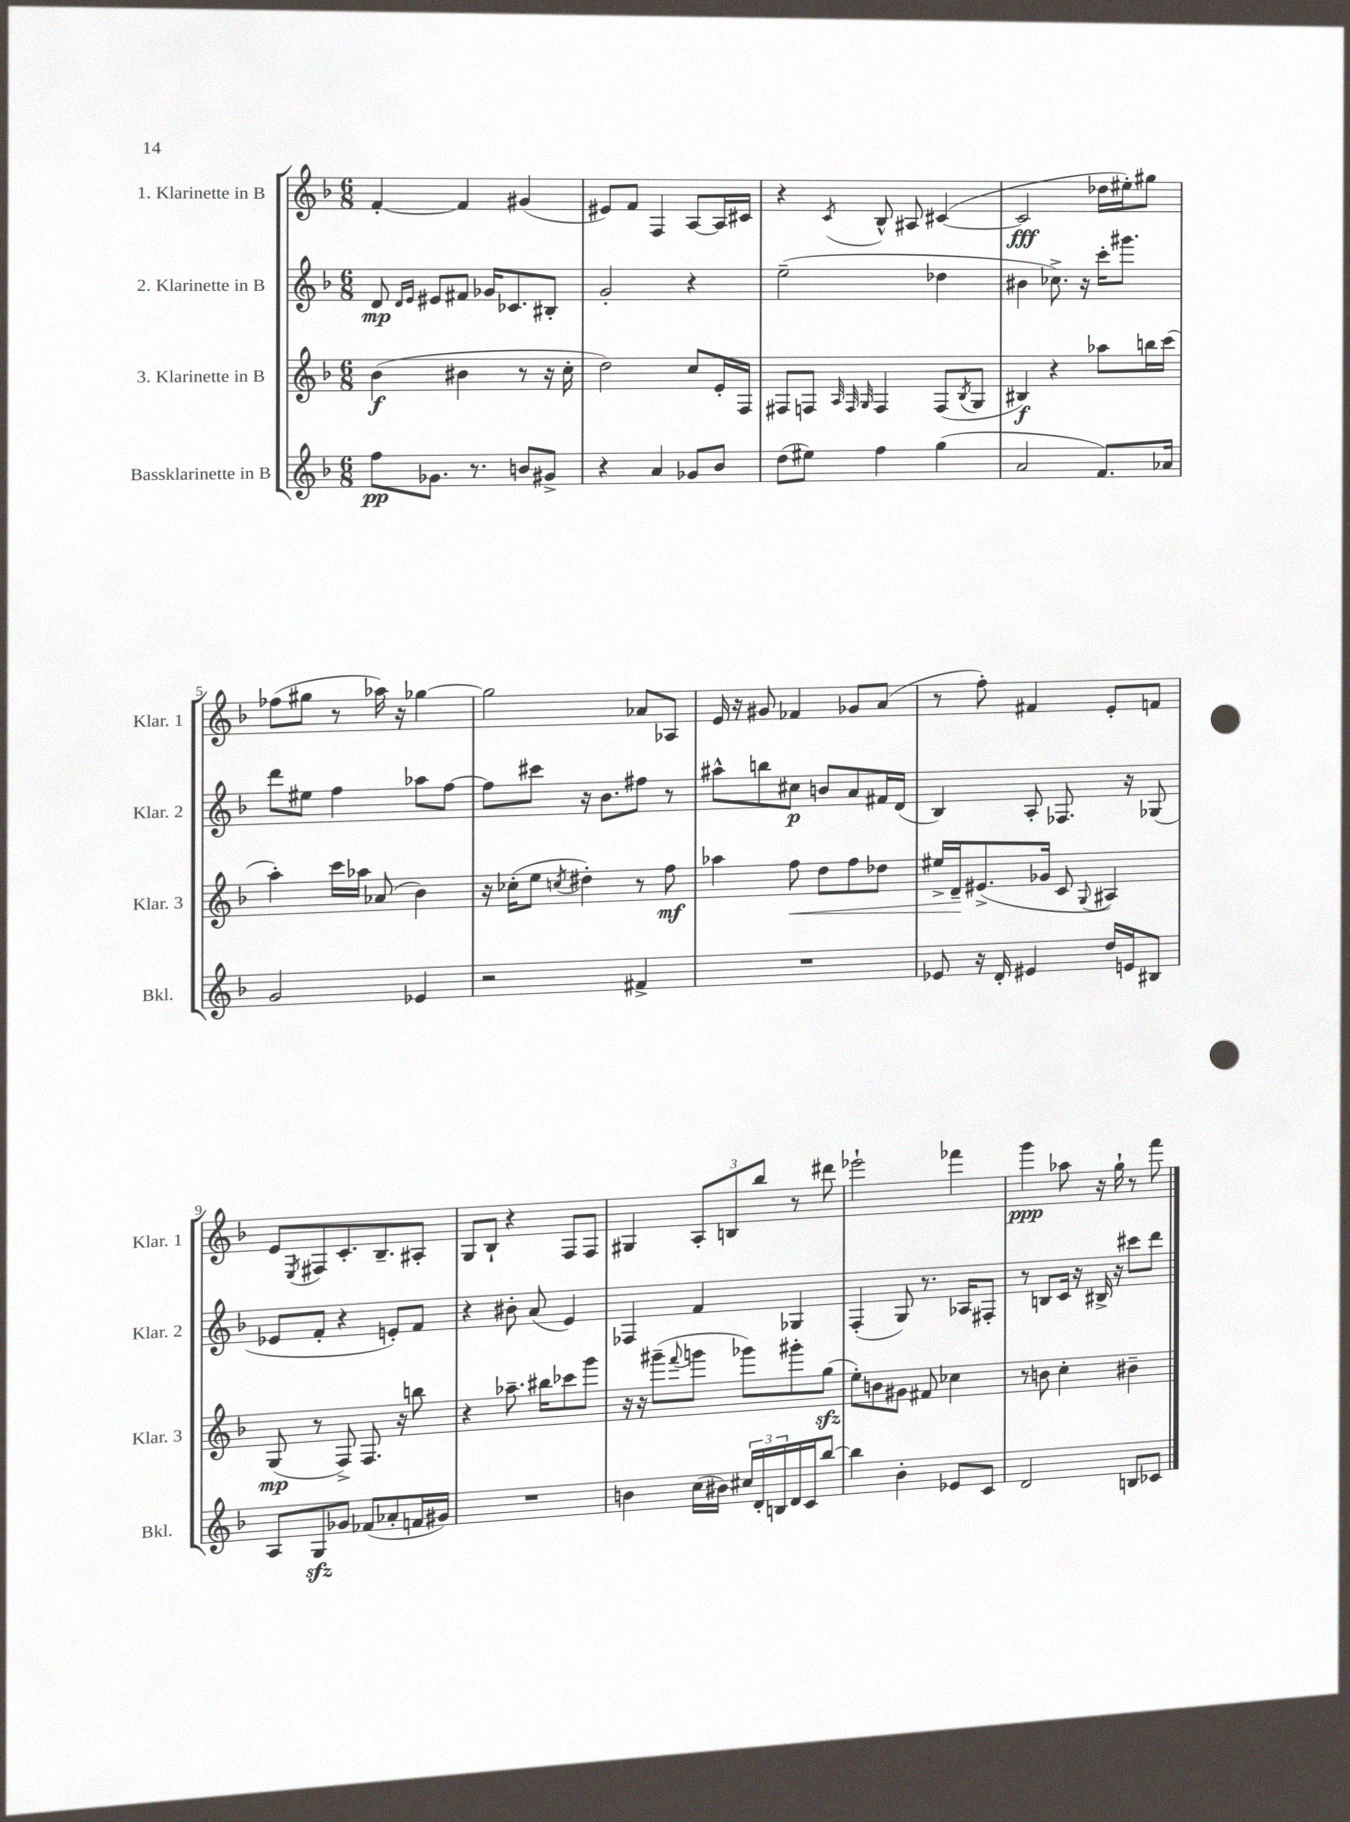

**kern	**dynam	**kern	**dynam	**kern	**dynam	**kern	**dynam
*part4	*part4	*part3	*part3	*part2	*part2	*part1	*part1
*staff4	*staff4	*staff3	*staff3	*staff2	*staff2	*staff1	*staff1
*I"Bassklarinette in B	*	*I"3. Klarinette in B	*	*I"2. Klarinette in B	*	*I"1. Klarinette in B	*
*I'Bkl.	*	*I'Klar. 3	*	*I'Klar. 2	*	*I'Klar. 1	*
*clefG2	*	*clefG2	*	*clefG2	*	*clefG2	*
*k[b-]	*	*k[b-]	*	*k[b-]	*	*k[b-]	*
*M6/8	*	*M6/8	*	*M6/8	*	*M6/8	*
=1	=1	=1	=1	=1	=1	=1	=1
8ff\L	pp	(4b-\	f	8d/	mp	[4f'/	.
.	.	.	.	16qqd/LL	.	.	.
.	.	.	.	16qqe/JJ	.	.	.
8.g-X\J	.	.	.	8e#X/L	.	.	.
.	.	4b#X\	.	8f#X/J	.	4f/]	.
8.r	.	.	.	.	.	.	.
.	.	.	.	16g-X/KL	.	.	.
.	.	.	.	8.c-X/	.	.	.
8bn/L	.	8r	.	.	.	(4g#X/	.
8g#X^/J	.	16r	.	8B#X'/J	.	.	.
.	.	16cc'\	.	.	.	.	.
=2	=2	=2	=2	=2	=2	=2	=2
4r	.	2dd\)	.	2g'/	.	8e#X/L)	.
.	.	.	.	.	.	8f/J	.
4a/	.	.	.	.	.	4F/	.
8g-X/L	.	8cc/L	.	4r	.	[8A/L	.
8b-/J	.	16e'/L	.	.	.	16A/L]	.
.	.	16F/JJ	.	.	.	16c#X/JJ	.
=3	=3	=3	=3	=3	=3	=3	=3
(8dd\L	.	8F#X/L	.	(2ee~\	.	4r	.
8ee#X\J)	.	8Fn/J	.	.	.	.	.
.	.	32qqA/	.	.	.	.	.
.	.	32qqF/	.	.	.	.	.
.	.	32qqG/	.	.	.	8qc/	.
4ff\	.	4F/	.	.	.	8B-^^/	.
.	.	.	.	.	.	8A#X/	.
(4gg\	.	(8F/L	.	4dd-X\	.	([4c#X/	.
.	.	8qB-/	.	.	.	.	.
.	.	8G/J	.	.	.	.	.
=4	=4	=4	=4	=4	=4	=4	=4
2a/	.	4B#X/)	f	4b#X\	.	2c#/]	fff
.	.	4r	.	8.cc-X^\)	.	.	.
.	.	.	.	16r	.	.	.
8.f/L)	.	8aa-X\L	.	16ccc'\KL	.	16dd-X\LL	.
.	.	.	.	8.ggg#X\J	.	16ee#X'\J)	.
.	.	16bbn\L	.	.	.	8gg#X\J	.
16a-X/Jk	.	(16ccc\JJ	.	.	.	.	.
!!LO:LB:g=z
=5	=5	=5	=5	=5	=5	=5	=5
2g/	.	4aa'\)	.	8ddd\L	.	(8ff-X\L	.
.	.	.	.	8ee#X\J	.	8gg#X\J	.
.	.	16ccc\LL	.	4ff\	.	8r	.
.	.	16aa-X\JJ	.	.	.	.	.
.	.	(8a-X/	.	.	.	16aa-X\)	.
.	.	.	.	.	.	16r	.
4e-X/	.	4b-\)	.	8aa-X\L	.	[4gg-X\	.
.	.	.	.	[8ff\J	.	.	.
=6	=6	=6	=6	=6	=6	=6	=6
2r	.	16r	.	8ff\L]	.	2gg-\]	.
.	.	(16cc-X'\KL	.	.	.	.	.
.	.	8ee\J	.	8ccc#X\J	.	.	.
.	.	8qccn/	.	.	.	.	.
.	.	4dd#X'\)	.	16r	.	.	.
.	.	.	.	8.b-\L	.	.	.
4f#X^/	.	8r	.	8ff#X\J	.	8a-X/L	.
.	.	8ff\	mf	8r	.	8A-X/J	.
=7	=7	=7	=7	=7	=7	=7	=7
2.r	.	4aa-X\	.	8aa#X^^\L	.	16e/	.
.	.	.	.	.	.	16r	.
.	.	.	.	8bbn\	.	8g#X/	.
!	!	!	!LO:HP:b	!	!	!	!
.	.	8ff\	<	8cc#X\J	p	4f-X/	.
.	.	8dd\L	.	8bn/L	.	.	.
.	.	8ff\	.	8a/	.	8g-X/L	.
.	.	8dd-X\J	.	16f#X/L	.	(8a/J	.
.	.	.	.	(16d/JJ	.	.	.
=8	=8	=8	=8	=8	=8	=8	=8
8e-X/	.	16ee#X^/LL	.	4B-/)	.	8r	.
.	.	16d~/J	.	.	.	.	.
16r	.	(8.e#X^/	[	.	.	8ff'\)	.
16d'/	.	.	.	.	.	.	.
4e#X/	.	.	.	8A'/	.	4f#X/	.
.	.	16g-X/Jk	.	.	.	.	.
.	.	8c/	.	8.F-X/	.	.	.
.	.	8qqG/	.	.	.	.	.
16dd/LL	.	4A#X/)	.	.	.	8e'/L	.
16en/J	.	.	.	16r	.	.	.
8B#X/J	.	.	.	(8G-X/	.	8fn/J	.
!!LO:LB:g=z
=9	=9	=9	=9	=9	=9	=9	=9
8A/L	.	(8G/	mp	8e-X/L	.	8e/L	.
.	.	.	.	.	.	8qE/	.
8Gzz/	.	8r	.	8f'/J	.	8F#X/	.
8g-X/J	.	8F^/)	.	4r	.	8.c'/	.
(8f-X/L	.	8.F/	.	.	.	.	.
.	.	.	.	.	.	8.B-~/	.
8a-X'/	.	.	.	8en'/L)	.	.	.
.	.	16r	.	.	.	.	.
16fn/L	.	8bbn\	.	8f/J	.	8A#X'/J	.
16g#X/JJ)	.	.	.	.	.	.	.
=10	=10	=10	=10	=10	=10	=10	=10
2.r	.	4r	.	4r	.	8G/L	.
.	.	.	.	.	.	8B-`/J	.
.	.	8.aa-X~\	.	8b#X'\	.	4r	.
.	.	.	.	(8a/	.	.	.
.	.	16bb#X\KL	.	.	.	.	.
.	.	8ccc-X\	.	4e/)	.	8F/L	.
.	.	8ggg\J	.	.	.	8F/J	.
=11	=11	=11	=11	=11	=11	=11	=11
4bn\	.	16r	.	4F-X/	.	4G#X/	.
.	.	16r	.	.	.	.	.
.	.	(8ggg#X~\L	.	.	.	.	.
.	.	8qqfff/	.	.	.	.	.
(16cc\LL	.	8gggn\J	.	4f/	.	12A'/L	.
16b#X\JJ)	.	.	.	.	.	.	.
.	.	.	.	.	.	12Bn/	.
24cc#X/LL	.	8ggg-X\L)	.	.	.	.	.
24d'/	.	.	.	.	.	12bb-/J	.
24Bn/	.	.	.	.	.	.	.
16d/	.	8ggg#X'\	.	4G-X/	.	8r	.
16c/J	.	.	.	.	.	.	.
[8bb-/J	.	(8ggzz\J	.	.	.	8ddd#X\	.
=12	=12	=12	=12	=12	=12	=12	=12
4bb-\]	.	8ee'\L)	.	(4F'/	.	2eee-X`\	.
.	.	8bn\	.	.	.	.	.
4b-'\	.	8g#X\J	.	8G/)	.	.	.
.	.	8f#X/	.	8.r	.	.	.
8e-X/L	.	4cc-X\	.	.	.	4fff-X\	.
.	.	.	.	16A-X/KL	.	.	.
8c/J	.	.	.	8F#X'/J	.	.	.
=13	=13	=13	=13	=13	=13	=13	=13
2d/	.	8r	.	8r	.	4ggg\	ppp
.	.	8bn\	.	8Bn/L	.	.	.
.	.	4cc'\	.	16c/Jk	.	8aa-X\	.
.	.	.	.	16r	.	.	.
.	.	.	.	16B#X^/	.	16r	.
.	.	.	.	16r	.	16gg`\	.
8Bn/L	.	4b#X~\	.	8ccc#X\L	.	8r	.
8c-X/J	.	.	.	8ddd\J	.	8fff\	.
==	==	==	==	==	==	==	==
*-	*-	*-	*-	*-	*-	*-	*-
